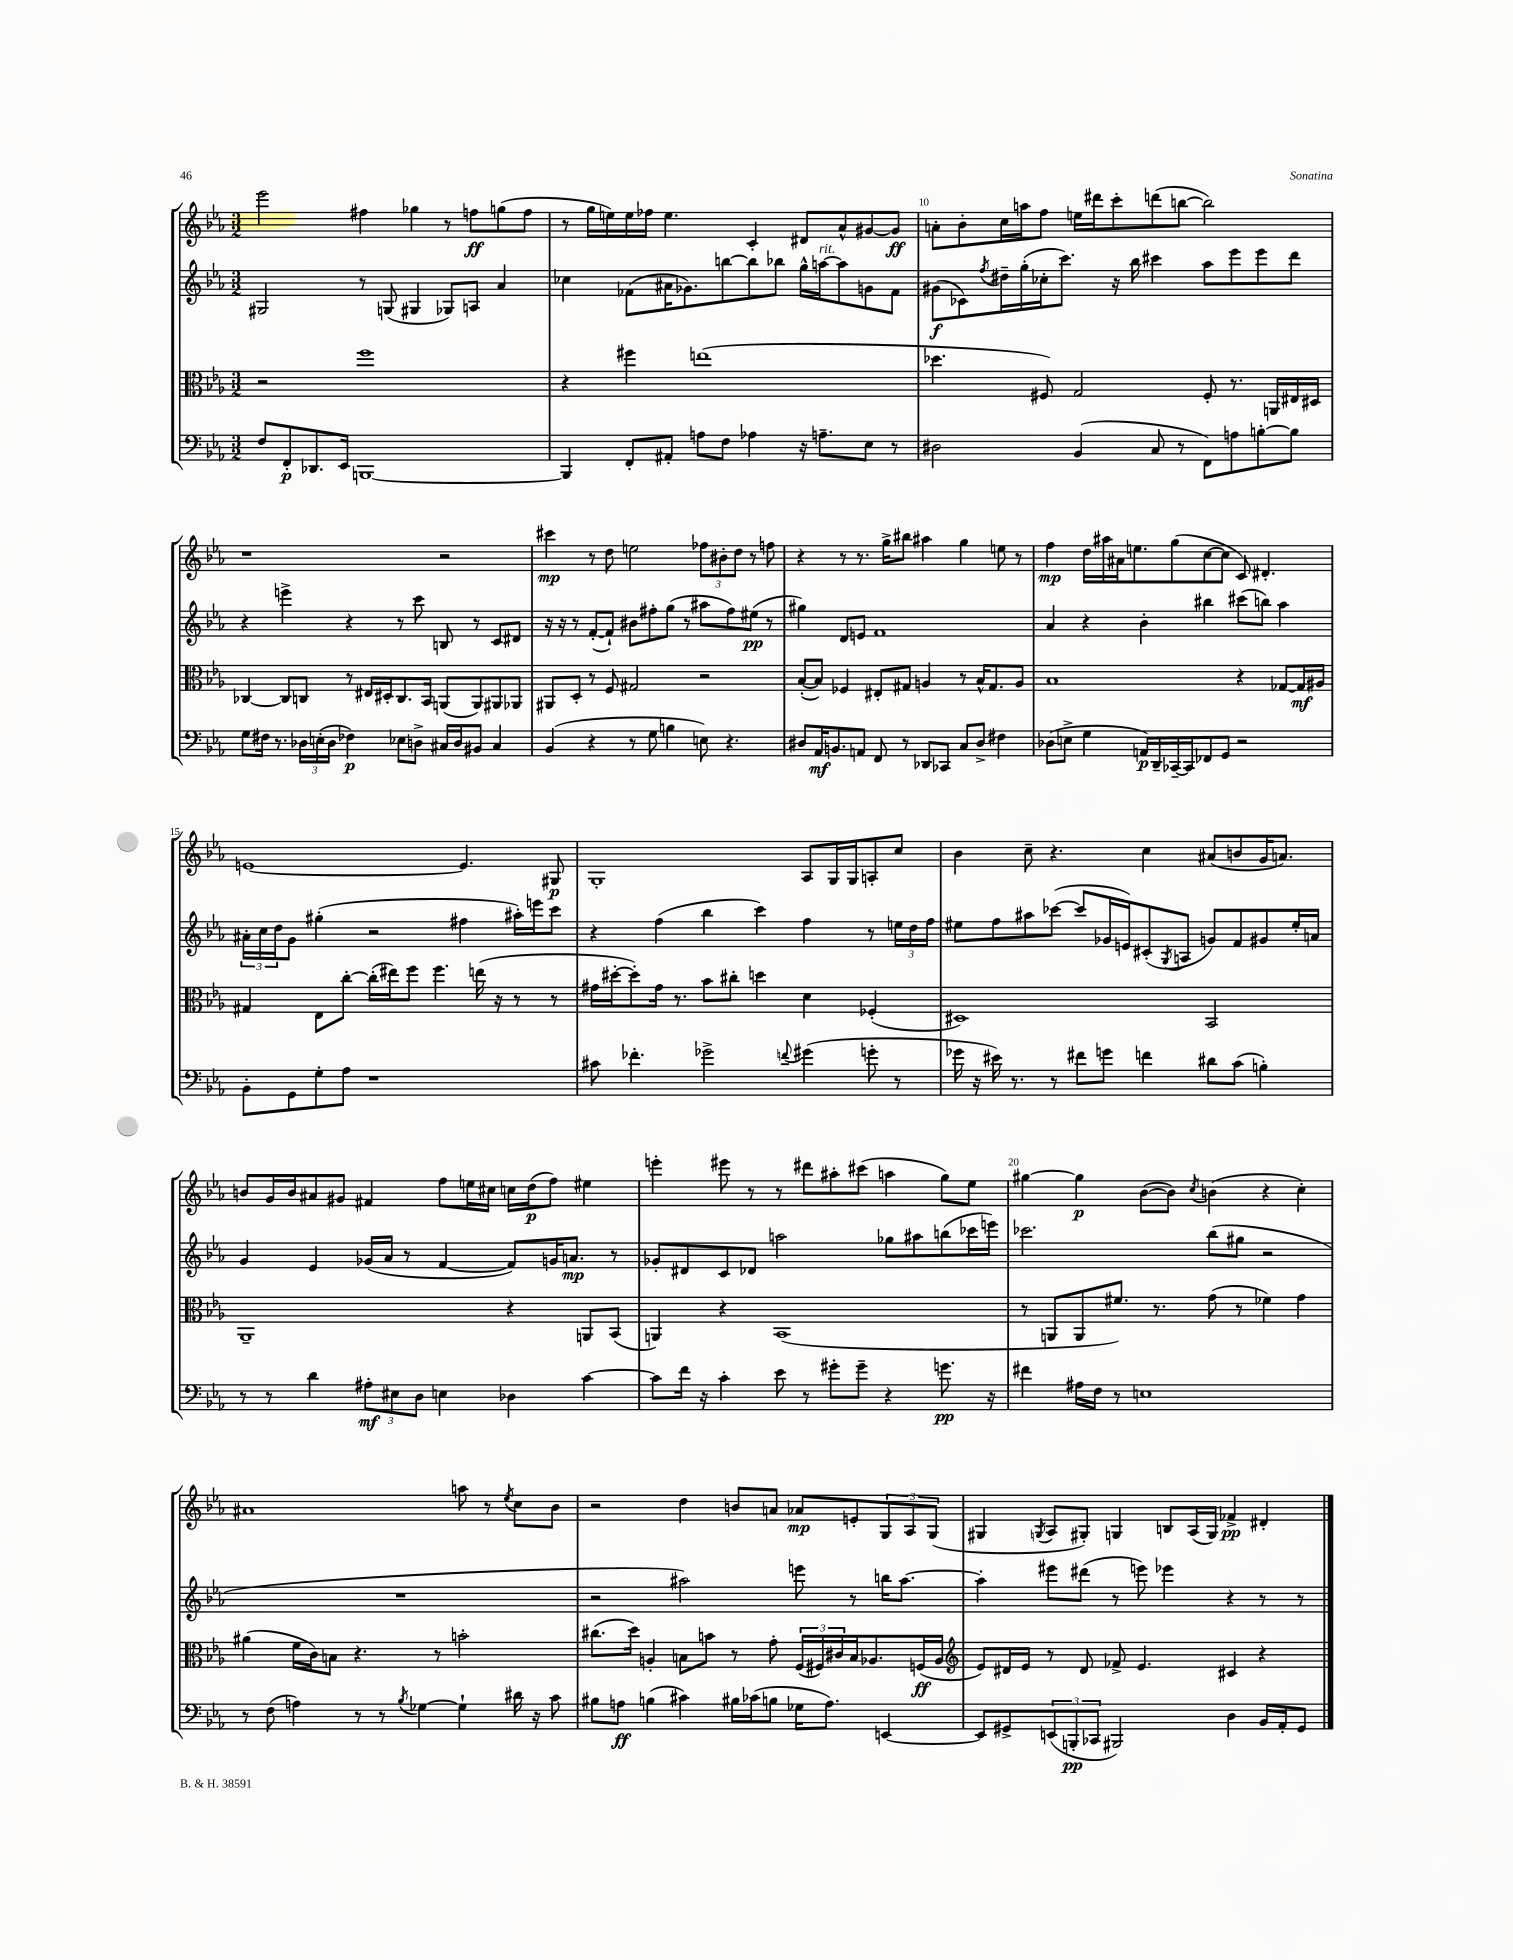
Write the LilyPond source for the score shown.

<<
\new StaffGroup <<
\new Staff = "s0" {
    \clef treble \key ees \major \numericTimeSignature \time 3/2
    ees'''2 fis''4 ges''4 r8 f''8\ff g''8( f''8 |
    r8 g''16 e''16) e''16 fes''16 e''4. c'4-. dis'8 aes'8-^ gis'8~ gis'8\ff |
    a'8-. bes'8-. c''16 a''16 f''8 e''16 dis'''16 c'''8-. d'''8( b''8~ b''2) |
    r1 r2 |
    cis'''4\mp r8 d''8 e''2 \tuplet 3/2 { fes''8 bis'8-. d''8 } r8 f''8 |
    r4 r8 r8. g''16-> bis''8 ais''4 g''4 e''8 r8 |
    f''4\mp d''16 ais''16 ais'16 e''8. g''8( c''8~ c''8 c'8) dis'4.-. |
    e'1~ e'4. gis8\p |
    g1-. aes8 g16 g16 a8-. c''8 |
    bes'4 c''8-- r4. c''4 ais'8( b'8 g'16 a'8.) |
    b'8 g'16 b'16 ais'8 gis'8 fis'4 f''8 e''16 cis''16 c''16 d''16\p( f''8) eis''4 |
    e'''4-. eis'''8 r8 r8 dis'''8 ais''8-. cis'''8( a''4 g''8) ees''8 |
    gis''4~ gis''4\p bes'8~( bes'8) \acciaccatura { c''8 } b'4( r4 c''4-.) |
    ais'1 a''8 r8 \acciaccatura { ees''8 } c''8 bes'8 |
    r2 d''4 b'8 a'8 aes'8\mp e'8-. \tuplet 3/2 { g8 aes8 g8( } |
    gis4 \acciaccatura { g8 } aes8 gis8-.) g4 b8 aes16( g16) fes'4->\pp dis'4-. \bar "|." |
}
\new Staff = "s1" {
    \clef treble \key ees \major \numericTimeSignature \time 3/2
    gis2 r8 g8( gis4 ges8) a8 aes'4 |
    ces''4 fes'8( ais'16 ges'8.) b''8~ b''8 bes''8 g''16-^ a''16~^\markup { \italic "rit." } a''8 g'8 fes'8 |
    gis'8\f( ces'8) \acciaccatura { f''8 } dis''16-- g''16-.( ces''16-. c'''8.) r16 bes''16 cis'''4 aes''8 ees'''8 ees'''8 d'''8 |
    r4 e'''4-> r4 r8 c'''8 b8 r8 c'8 dis'8 |
    r16 r16 r8 f'8~-.( f'8-!) bis'8 fis''8-. g''8( r8 ais''8 fis''8) eis''8\pp( r8 |
    gis''4) d'8 e'8 f'1 |
    aes'4 r4 bes'4-. bis''4 cis'''8( b''8) aes''4 |
    \tuplet 3/2 { ais'16-. c''16 d''16 } g'8 gis''4-.( r2 fis''4 ais''16-.) e'''16 c'''8 |
    r4 f''4( bes''4 c'''4) f''4 r8 \tuplet 3/2 { e''16 d''16 f''16 } |
    eis''8 f''8 ais''8 ces'''8~( ces'''8 ges'16 e'16) cis'8-.( \acciaccatura { g8 } a8 g'8) f'8 gis'8 eis''16-. a'16 |
    g'4 ees'4 ges'16( aes'16 r8 f'4~ f'8) g'16 a'8.\mp r8 |
    ges'8-. dis'8 c'8 des'8 a''2 ges''8 ais''8 b''8( ces'''16 e'''16) |
    ces'''2. bes''8( gis''8 r2 |
    R1. |
    r2 ais''2) e'''8 r8 b''16 ais''8.~ |
    ais''4-. eis'''8 dis'''8( r8 e'''8) ees'''4 r4 r8 r8 \bar "|." |
}
\new Staff = "s2" {
    \clef alto \key ees \major \numericTimeSignature \time 3/2
    r2 f''1 |
    r4 fis''4 e''1( |
    des''4. fis8) g2 fis8-. r8. a,16 eis16 dis16 |
    ces4~ ces8 c8 r8 eis16 dis16-. c8. bes,16 a,8( a,8) ais,8 aes,8 |
    ais,8 d8-. r8 f8 gis2 r2 |
    bes8~-.( bes8) fes4 eis8-. gis8 a4 r8 bes16-^ gis8. a8 |
    bes1 r4 ges8~ ges16\mf ais16 |
    gis4 ees8 c''8~-. c''16-.( eis''16) f''8 f''4. e''16( r16 r8 r8 |
    gis'16 dis''16~-. dis''8-.) gis'16 r8. bes'8 cis''8-. d''4 d'4 fes4-.( |
    dis1) bes,2 |
    aes,1-- r4 a,8 bes,8( |
    a,4) r4 bes,1( |
    r8 a,8 a,8 fis'8.) r8. g'8( r8 fes'4) g'4 |
    ais'4( f'16 c'16) b8 r4. r8 b'2-. |
    cis''8.( d''16) a4-. b8 b'8 r8 g'8-. \tuplet 3/2 { f16( fis16) cis'16 } b16 aes8. f16\ff( aes16 |
    \clef treble ees'8) dis'16 ees'16 r8 dis'8 fes'8-> ees'4. cis'4 r4 \bar "|." |
}
\new Staff = "s3" {
    \clef bass \key ees \major \numericTimeSignature \time 3/2
    f8 f,8-.\p des,8. ees,16 b,,1~ |
    b,,4 f,8-. ais,8-. a8 f8 aes4 r16 a8.-- ees8 r8 |
    dis2 bes,4( c8 r8 f,8) a8 b8~-. b8 |
    g8 fis16 r8. \tuplet 3/2 { des16 e16-.( des16 } fes4\p) ees8 d8-> cis16 d16 bis,8 cis4 |
    bes,4( r4 r8 g8 b4 e8) r4. |
    dis8 aes,16\mf b,8. a,8 f,8 r8 des,8 ces,8 c8 dis8-> fis4 |
    des8( e8-> g4 a,16\p) d,16-- ces,16~-- ces,16 fes,8 g,8 r2 |
    bes,8-. g,8 g8-. aes8 r1 |
    cis'8 fes'4.-. ges'2-> \appoggiatura { f'8 } gis'4( g'8-. r8 |
    ges'16 r16 eis'16) r8. r8 fis'8 g'8 f'4 dis'8 c'8( b4-.) |
    r8 r8 d'4 \tuplet 3/2 { ais8-.\mf eis8 d8 } e4 des4 c'4~ |
    c'8 f'16 r16 c'4-. ees'8 r8 gis'8-. gis'8-- r4 g'8.\pp r16 |
    fis'4 ais16 f16 r8 e1 |
    r8 f8( a4) r8 r8 \acciaccatura { bes8 } ges4~ ges4-! dis'16 r16 c'8 |
    bis8 a8\ff b4( cis'4) bis16 ces'16( b8 ges16 a8.) e,4~ |
    e,8 gis,8-> \tuplet 3/2 { e,8( b,,8-.\pp ces,8 } bis,,2) d4 bes,16 aes,16-. gis,8 \bar "|." |
}
>>
>>
\layout { \context { \Score currentBarNumber = #8 \override BarNumber.break-visibility = ##(#f #t #t) barNumberVisibility = #(every-nth-bar-number-visible 5) } }
